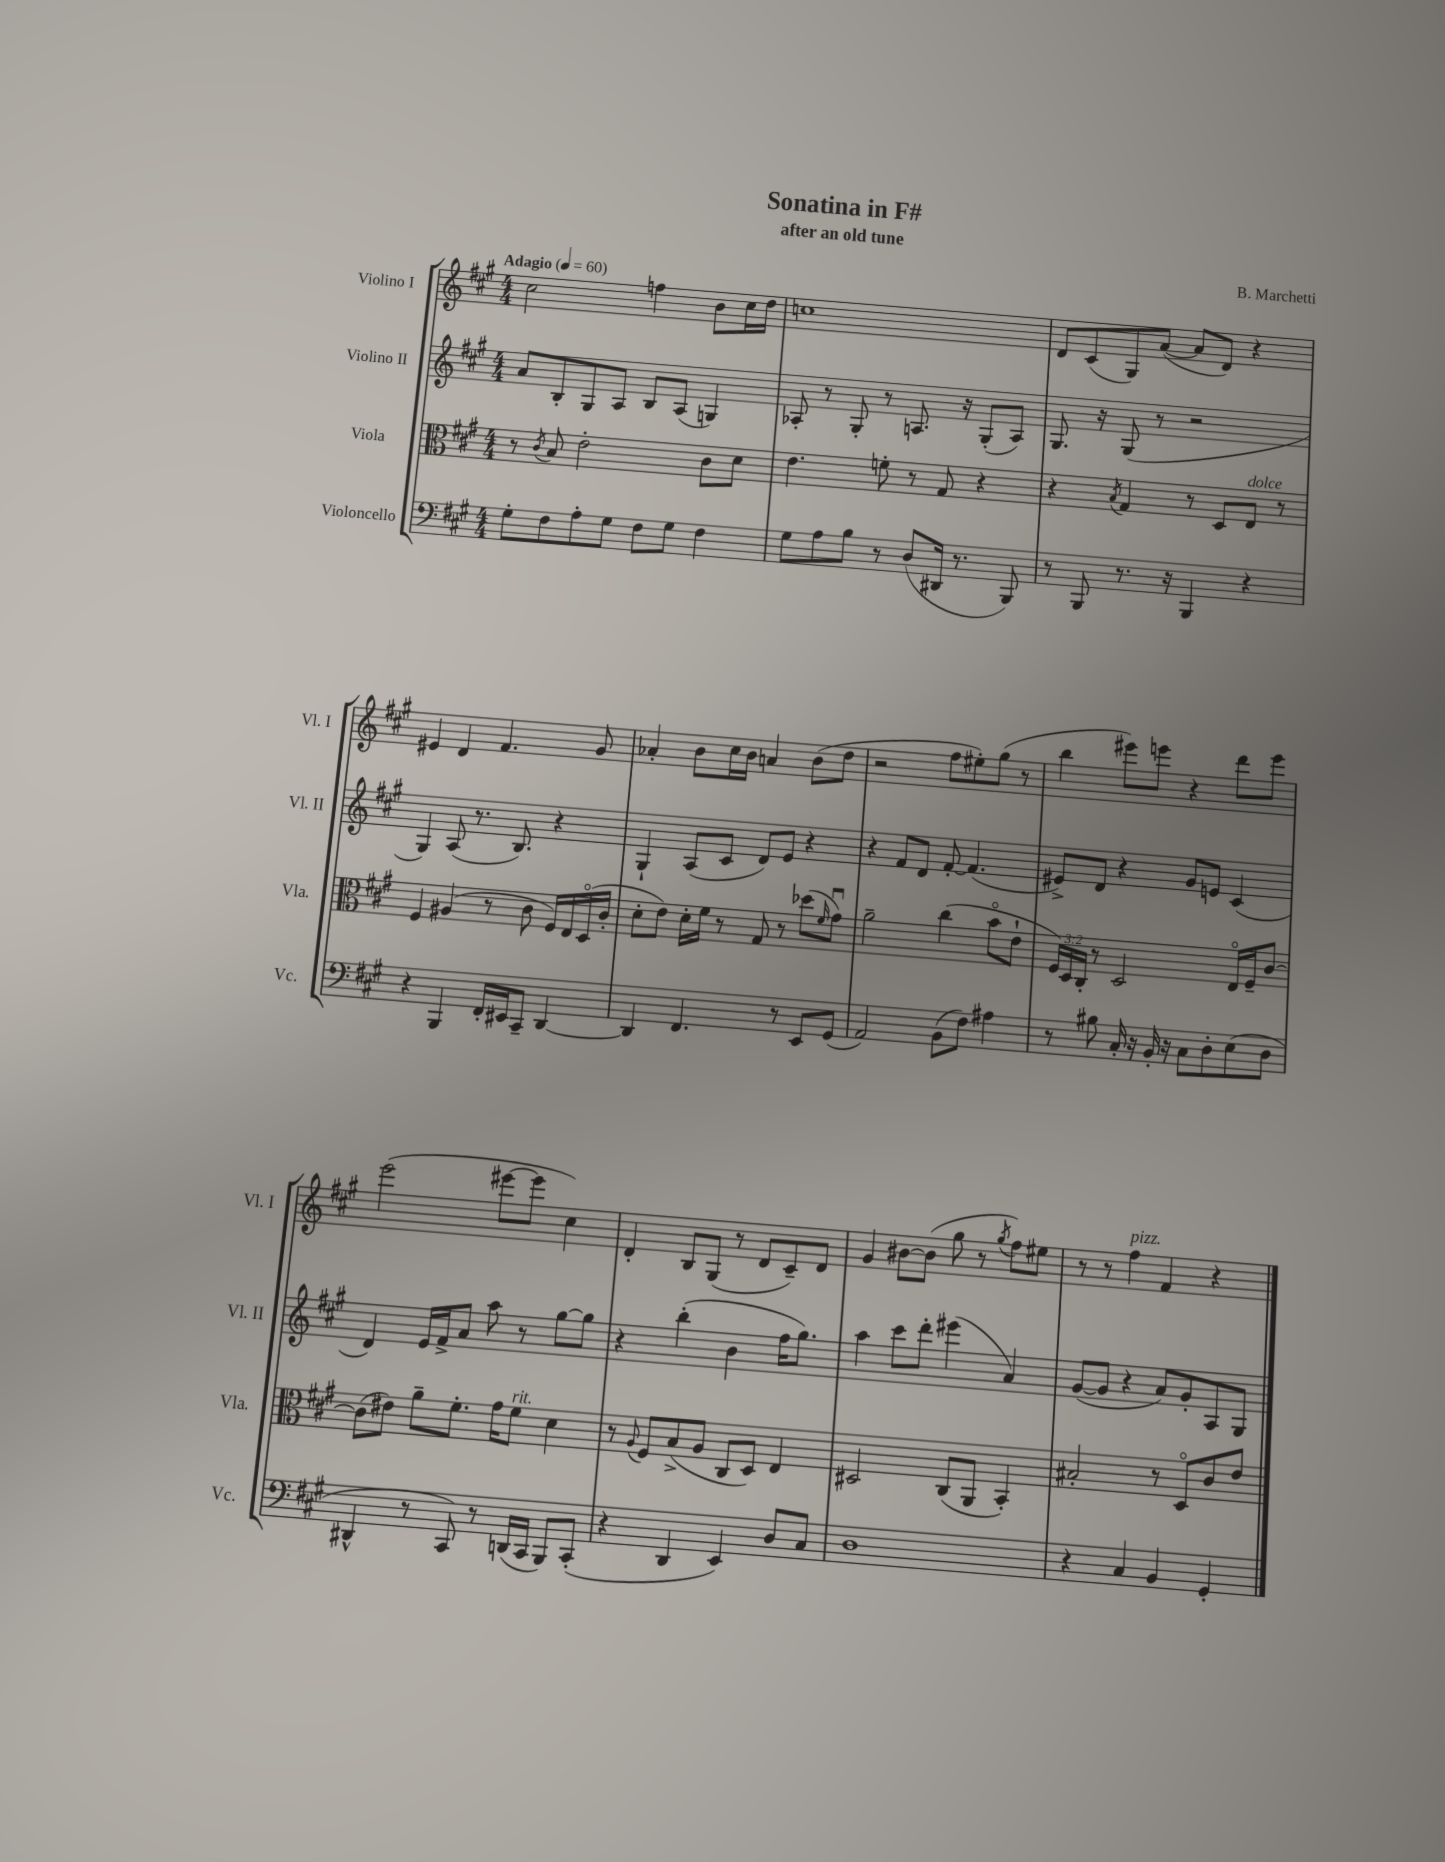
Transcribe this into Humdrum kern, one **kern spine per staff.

**kern	**kern	**kern	**kern
*staff4	*staff3	*staff2	*staff1
*clefF4	*clefC3	*clefG2	*clefG2
*k[f#c#g#]	*k[f#c#g#]	*k[f#c#g#]	*k[f#c#g#]
*M4/4	*M4/4	*M4/4	*M4/4
*MM60	*MM60	*MM60	*MM60
8G#'	8r	8a	2cc#
.	8qc#	.	.
8F#	8B	8B'	.
8A'	2e'	8G#	.
8G#	.	8A	.
8F#	.	8B	4ff
8G#	.	(8A	.
4F#	8c#	4G)	8b
.	8d	.	16cc#
.	.	.	16dd
=	=	=	=
8G#	4.e	8A-'	1cc
8A	.	8r	.
8B	.	8G#'	.
8r	8f'	8r	.
(8D	8r	8.A	.
16DD#	8G#	.	.
8.r	.	16r	.
.	4r	(8G#'	.
8BBB)	.	8A)	.
=	=	=	=
8r	4r	8.G#	8d
8BBB	.	.	(8c#
.	.	16r	.
.	8qB	.	.
8.r	4G#	(8G#	8G#)
.	.	8r	([8a
16r	.	.	.
4BBB	8r	2r	8a]
.	8D	.	8d)
4r	8E	.	4r
.	8r	.	.
=	=	=	=
4r	4F#	4G#)	4e#
4BBB	(4A#	(8A	4d
.	.	8.r	.
16FF#'	8r	.	4.f#
16EE#	.	8.B)	.
8CC#~	8c#	.	.
[4DD	16F#)	4r	.
.	16E	.	.
.	(16Do	.	8g#
.	16c#'	.	.
=	=	=	=
4DD]	8d'	4G#`	4a-'
.	8e)	.	.
4.FF#	16d'	(8A	8b
.	16f#	.	.
.	8r	8c#	16cc#
.	.	.	16b
.	8G#	8d)	4a
8r	8r	8e	.
8EE	(8dd-	4r	(8b
.	16qqf#	.	.
(8GG#	8g#u)	.	8dd
=	=	=	=
2AA)	2a~	4r	2r
.	.	8f#	.
.	.	8d	.
(8BB	(4cc#	[8f#'	8ff#
8F#)	.	(4.f#]	8ee#')
4A#	8bo	.	(8gg#
.	8e`	.	8r
=	=	=	=
8r	24F#)	8e#^)	4bb
.	24D	.	.
.	24C#'	.	.
8B#	8r	8d	.
16C#'	2D	4r	8eee#)
16r	.	.	.
16BB'	.	.	8eee
16r	.	.	.
8C#	.	8g#	4r
8D'	.	8e	.
(8E	16Eo	(4c#	8ddd
.	16F#~	.	.
8D	[8c#	.	8eee
=	=	=	=
4DD#^^	(8c#]	4d)	(2eee
.	8e#)	.	.
8r	8a~	16e	.
.	.	16f#^	.
8CC#)	8.f#'	8a	.
8r	.	8aa	[8eee#
.	16g#	.	.
(16DD	8f#	8r	8eee#]
16CC#	.	.	.
8BBB)	4d	[8gg#	4cc#)
(8CC#'	.	8gg#]	.
=	=	=	=
4r	8r	4r	4d'
.	8qqA	.	.
.	8F#	.	.
4DD	(8B^	(4bb'	8B
.	8A	.	(8G#
4EE)	8C#	4b	8r
.	8D)	.	8d
8D	4E	16ff#	8c#~)
.	.	8.gg#)	.
8C#	.	.	8d
=	=	=	=
1D	2D#	4aa	4g#
.	.	8ccc#	[8b#
.	.	8ddd'	(8b#]
.	(8C#	(4eee#	8gg#
.	8AA	.	8r
.	.	.	8qgg#
.	4BB')	4a)	8ff#)
.	.	.	8ee#
=	=	=	=
4r	2B#'	([8g#	8r
.	.	8g#]	8r
4C#	.	4r	4ff#
4BB	8r	8a)	4f#
.	8Do	8g#'	.
4GG#'	8c#	8A	4r
.	8e	8G#	.
==	==	==	==
*-	*-	*-	*-
